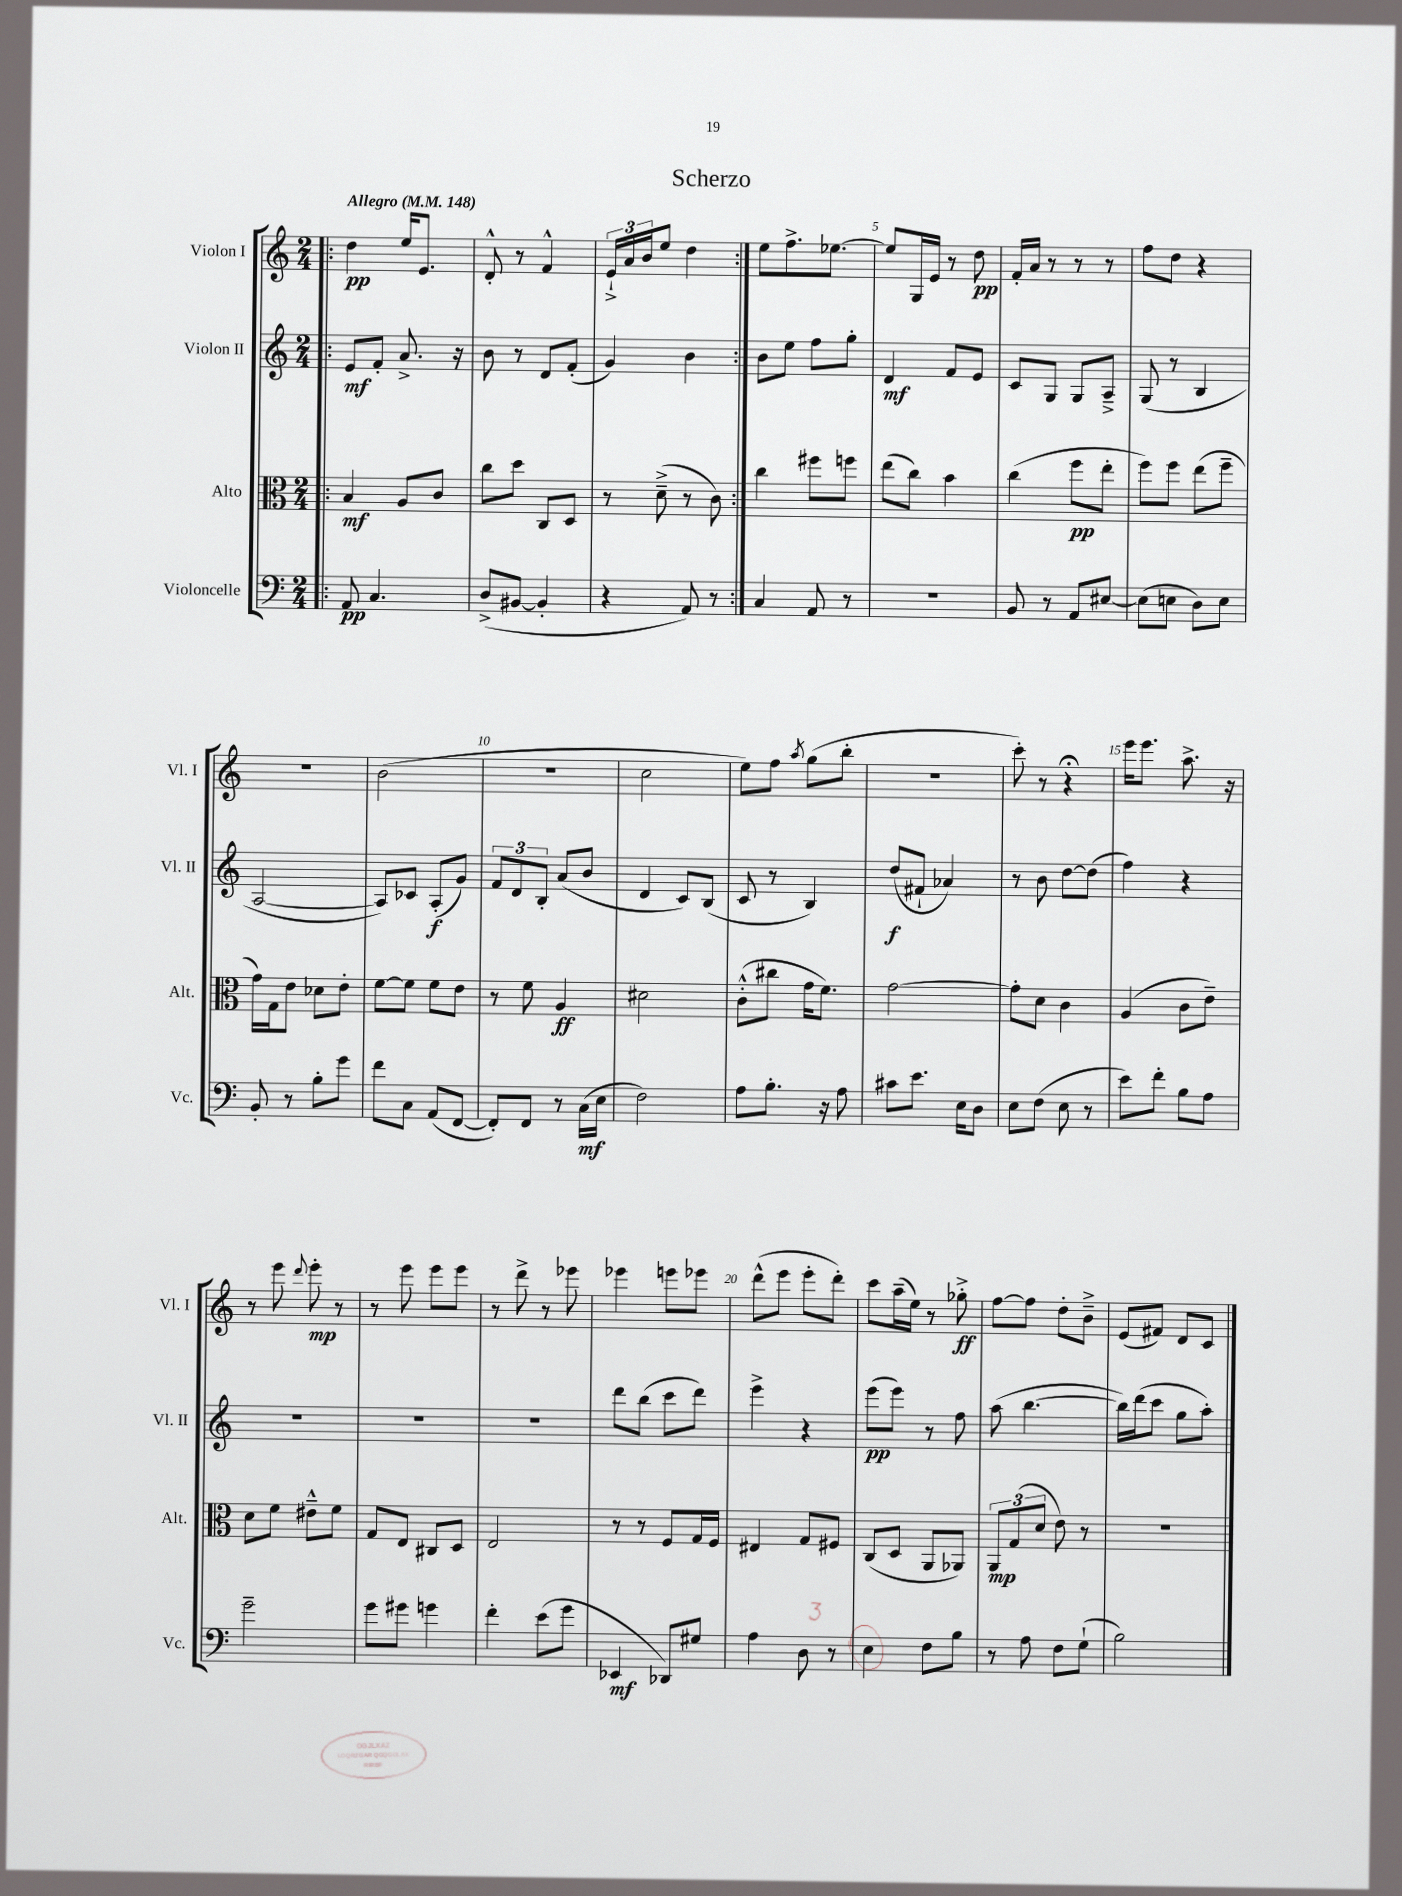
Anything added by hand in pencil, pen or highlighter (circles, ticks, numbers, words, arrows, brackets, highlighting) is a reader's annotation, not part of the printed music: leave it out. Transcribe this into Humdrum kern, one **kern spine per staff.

**kern	**kern	**kern	**kern
*staff4	*staff3	*staff2	*staff1
*clefF4	*clefC3	*clefG2	*clefG2
*k[]	*k[]	*k[]	*k[]
*M2/4	*M2/4	*M2/4	*M2/4
*MM148	*MM148	*MM148	*MM148
=!|:	=!|:	=!|:	=!|:
8AA	4B	8e	4dd
4.C	.	8f'	.
.	8A	8.a^	16ee
.	.	.	8.e
.	8c	.	.
.	.	16r	.
=	=	=	=
(8D^	8cc	8b	8d'^^
[8BB#	8dd	8r	8r
4BB#']	8C	8d	4f^^
.	8D	(8f'	.
=	=	=	=
4r	8r	4g)	24e`^
.	.	.	24a
.	.	.	24b
.	(8d~^	.	8ee
8AA)	8r	4b	4dd
8r	8c)	.	.
=:|!	=:|!	=:|!	=:|!
4C	4cc	8b	8ee
.	.	8ee	8.ff^
8AA	8ff#	8ff	.
.	.	.	[8.ee-
8r	8ff	8gg'	.
=	=	=	=
2r	(8ee	4d	8ee-]
.	8cc)	.	16G
.	.	.	16e
.	4b	8f	8r
.	.	8e	8dd
=	=	=	=
8BB	(4cc	8c	16f'
.	.	.	16a
8r	.	8G	8r
8AA	8ff	8G	8r
[8E#	8ee'	8A~^	8r
=	=	=	=
(8E#]	8ff)	(8G	8ff
8E	8ff	8r	8dd
8D)	(8ee	4B	4r
8E	8ff~	.	.
=	=	=	=
8BB'	16g)	[2A	2r
.	16G	.	.
8r	8e	.	.
8B'	8d-	.	.
8g	8e'	.	.
=	=	=	=
8f	[8f	8A])	(2b
8C	8f]	8c-	.
(8AA	8f	(8A'	.
[8FF	8e	8g)	.
=	=	=	=
8FF'])	8r	12f	2r
.	.	12d	.
8FF	8f	.	.
.	.	12B'	.
8r	4A	(8a	.
(16C	.	8b	.
16E	.	.	.
=	=	=	=
2F)	2d#	4d	2cc
.	.	8c)	.
.	.	(8B	.
=	=	=	=
8A	(8c'^^	8c	8ee)
8.B'	8cc#	8r	8ff
.	.	.	8qaa
.	16g	4B)	(8gg
16r	8.f)	.	.
8A	.	.	8bb'
=	=	=	=
8c#	[2g	(8dd	2r
8.e	.	8f#`	.
.	.	4a-)	.
16E	.	.	.
8D	.	.	.
=	=	=	=
8E	8g']	8r	8ccc')
(8F	8d	8b	8r
8E	4c	[8dd	4r;
8r	.	(8dd]	.
=	=	=	=
8e)	(4A	4ff)	16eee
.	.	.	8.eee
8f'	.	.	.
8B	8c	4r	8.aa^
8A	8e~)	.	.
.	.	.	16r
=	=	=	=
2g~	8d	2r	8r
.	8f	.	8eee
.	.	.	8qqddd
.	8e#~^^	.	8eee'
.	8f	.	8r
=	=	=	=
8g	8G	2r	8r
8g#	8E	.	8eee
4g	8C#	.	8eee
.	8D	.	8eee
=	=	=	=
4f'	2E	2r	8r
.	.	.	8ddd^
(8e	.	.	8r
8g	.	.	8eee-
=	=	=	=
4EE-	8r	8ddd	4eee-
.	8r	(8bb	.
8DD-)	8F	8ccc	8eee
8G#	16G	8ddd)	8eee-
.	16F	.	.
=	=	=	=
4A	4E#	4eee^	(8ddd^^
.	.	.	8eee
8D	8G	4r	8eee'
8r	8F#	.	8ddd')
=	=	=	=
4E	(8C	(8eee	8ccc
.	8D	8eee)	(16aa~
.	.	.	16ee)
8F	8AA	8r	8r
8B	8AA-)	8ff	8gg-'^
=	=	=	=
8r	12AA	(8aa	[8ff
.	(12G	.	.
8A	.	[4.bb	8ff]
.	12d	.	.
8F	8e)	.	8dd'
(8G`	8r	.	8b~^
=	=	=	=
2B)	2r	16bb])	(8e
.	.	(16ddd	.
.	.	8ccc	8f#)
.	.	8gg	8d
.	.	8aa')	8c
==	==	==	==
*-	*-	*-	*-
